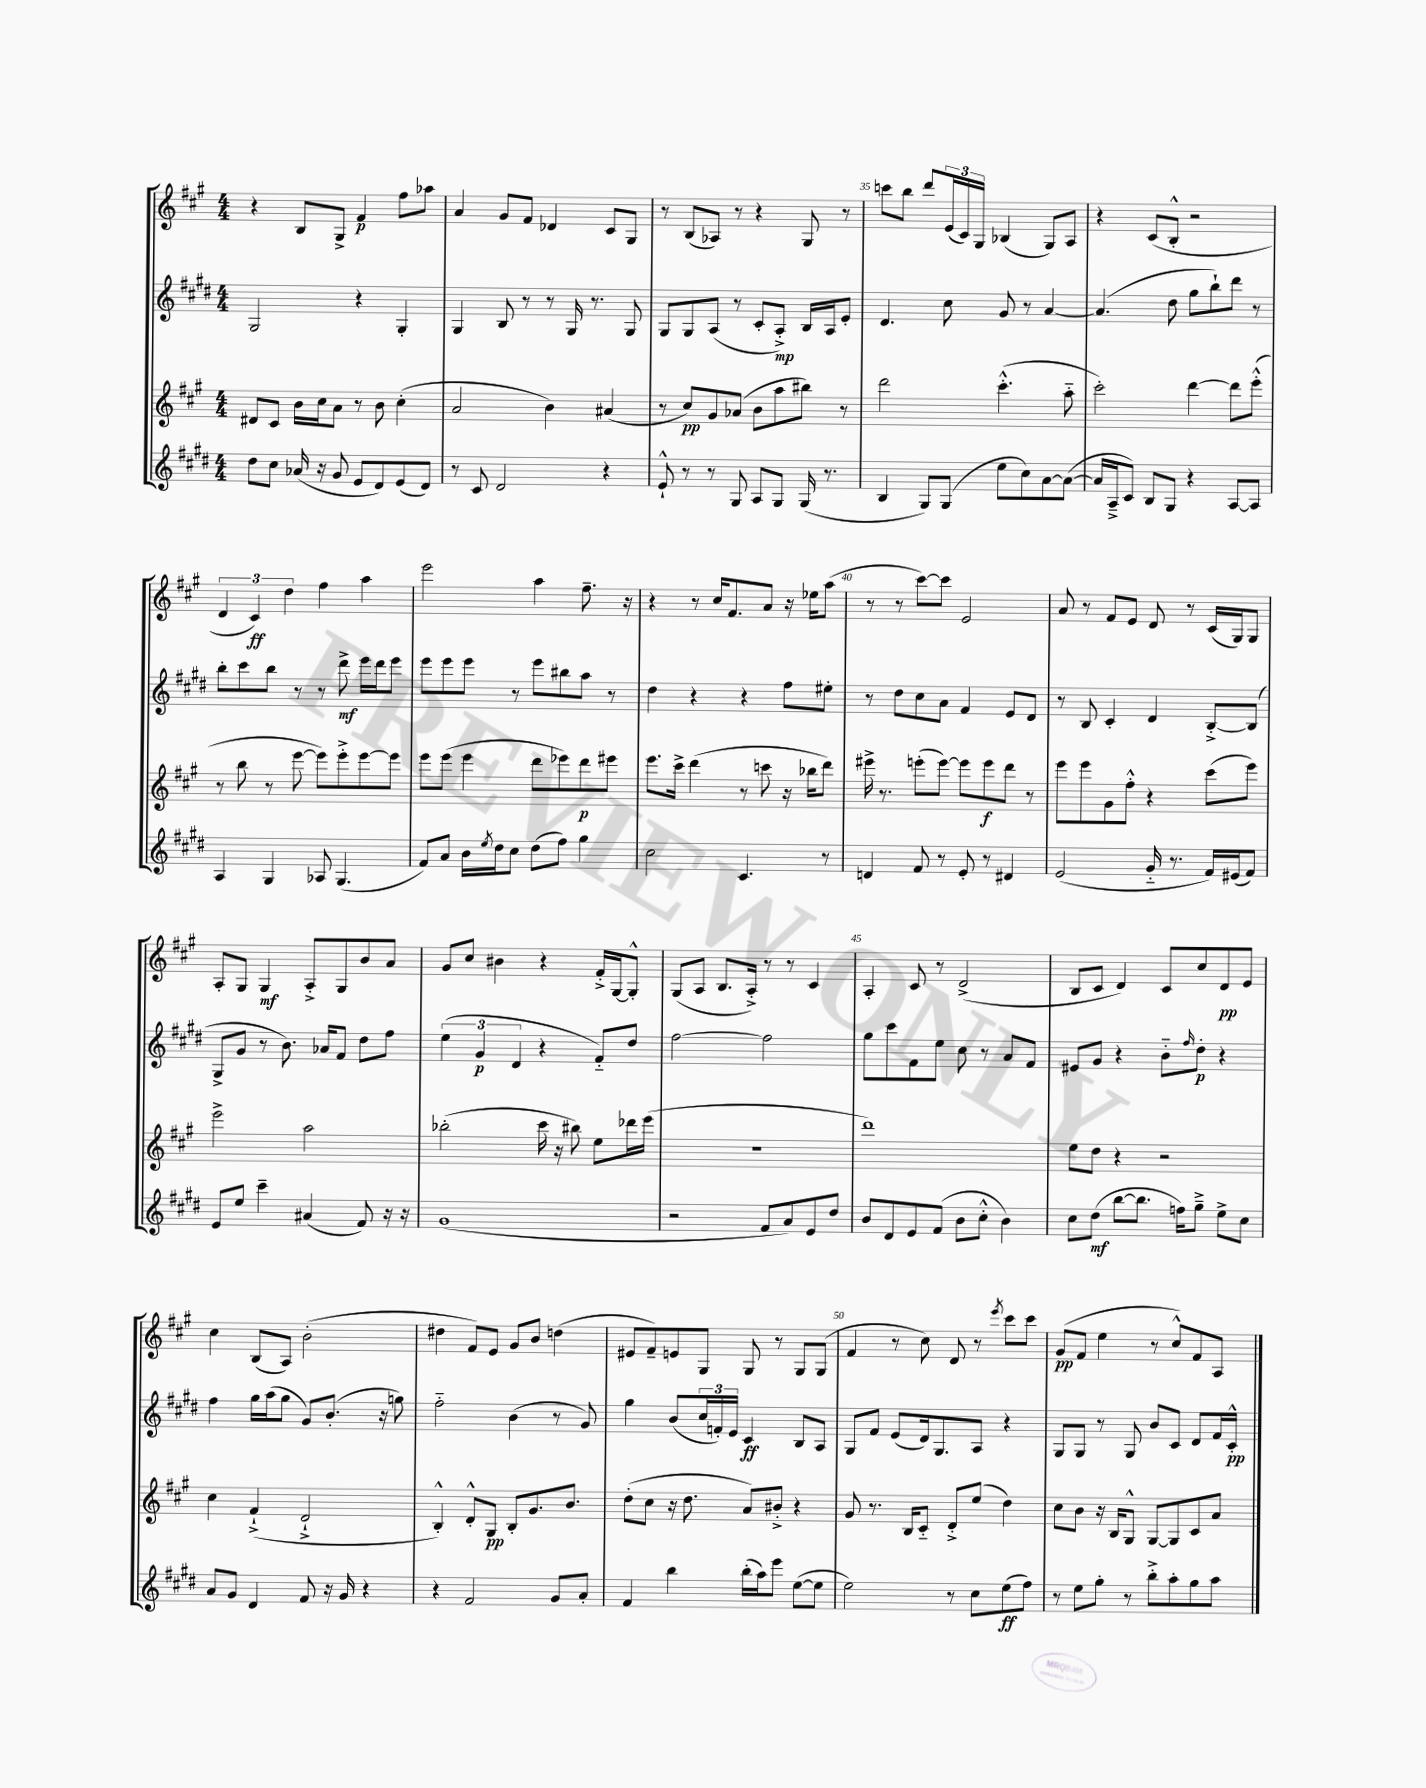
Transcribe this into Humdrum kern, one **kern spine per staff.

**kern	**dynam	**kern	**dynam	**kern	**dynam	**kern	**dynam
*part4	*part4	*part3	*part3	*part2	*part2	*part1	*part1
*staff4	*staff4	*staff3	*staff3	*staff2	*staff2	*staff1	*staff1
*clefG2	*	*clefG2	*	*clefG2	*	*clefG2	*
*k[f#c#g#d#]	*	*k[f#c#g#]	*	*k[f#c#g#d#]	*	*k[f#c#g#]	*
*M4/4	*	*M4/4	*	*M4/4	*	*M4/4	*
=32	=32	=32	=32	=32	=32	=32	=32
8dd#\L	.	8d#X/L	.	2G#/	.	4r	.
8cc#\J	.	8c#/J	.	.	.	.	.
(16a-X/	.	16b\LL	.	.	.	8B/L	.
16r	.	16cc#\J	.	.	.	.	.
8g#/	.	8a\J	.	.	.	8G#^/J	.
8e/L	.	8r	.	4r	.	4f#/	p
8d#/)	.	8b\	.	.	.	.	.
(8e/	.	(4cc#'\	.	4G#'/	.	8ff#\L	.
8d#/J)	.	.	.	.	.	8aa-X\J	.
=33	=33	=33	=33	=33	=33	=33	=33
8r	.	2a/	.	4G#/	.	4a/	.
8c#/	.	.	.	.	.	.	.
2d#/	.	.	.	8B/	.	8g#/L	.
.	.	.	.	8r	.	8f#/J	.
.	.	4b\)	.	8r	.	4d-X/	.
.	.	.	.	16G#/	.	.	.
.	.	.	.	8.r	.	.	.
4r	.	(4a#X/	.	.	.	8c#/L	.
.	.	.	.	8G#/	.	8G#/J	.
=34	=34	=34	=34	=34	=34	=34	=34
8e`^^/	.	8r	.	8G#/L	.	8r	.
8r	.	8cc#/L)	pp	8G#/	.	(8B/L	.
8r	.	8g#/	.	(8A/J	.	8A-X/J)	.
8G#/	.	(8a-X/J	.	8r	.	8r	.
8A/L	.	8b\L	.	8c#'/L	.	4r	.
8G#/J	.	8aa\	.	8A'^/J)	mp	.	.
(16G#/	.	8bb#X\J)	.	16B/LL	.	8G#/	.
8.r	.	.	.	16A/J	.	.	.
.	.	8r	.	8e'/J	.	8r	.
=35	=35	=35	=35	=35	=35	=35	=35
4B/	.	2ddd\	.	4.d#/	.	8cccn\L	.
.	.	.	.	.	.	8bb\J	.
8G#/L)	.	.	.	.	.	8ddd/L	.
(8G#/J	.	.	.	8cc#\	.	(24e/L	.
.	.	.	.	.	.	24c#/)	.
.	.	.	.	.	.	24G#/JJ	.
8ee\L	.	(4.ccc#'^^\	.	8g#/	.	(4B-X/	.
8cc#\)	.	.	.	8r	.	.	.
[8a\	.	.	.	[4a/	.	8G#/L)	.
(8a\J_	.	8aa\	.	.	.	8A/J	.
=36	=36	=36	=36	=36	=36	=36	=36
16a/LL]	.	2ccc#'\)	.	(4.a/]	.	4r	.
16A~^/J	.	.	.	.	.	.	.
8c#/J)	.	.	.	.	.	.	.
8B/L	.	.	.	.	.	(8c#/L	.
8G#/J	.	.	.	8dd#\	.	8B'^^/J	.
4r	.	[4ddd\	.	8gg#\L	.	2r	.
.	.	.	.	8bb`\)	.	.	.
[8A/L	.	8ddd\L]	.	8ddd#\J	.	.	.
8A/J]	.	(8eee'^^\J	.	8r	.	.	.
!!LO:LB:g=z
=37	=37	=37	=37	=37	=37	=37	=37
4A/	.	8r	.	8bb'\L	.	6d/	.
.	.	8bb\	.	8ccc#\	.	.	.
.	.	.	.	.	.	6c#/)	ff
4G#/	.	8r	.	8bb\J	.	.	.
.	.	.	.	.	.	6dd\	.
.	.	[8eee\	.	8r	.	.	.
8A-X/	.	8eee\L])	.	8r	.	4ff#\	.
(4.G#/	.	8eee'^\	.	8ddd#^\	mf	.	.
.	.	[8eee\	.	16eee\LL	.	4aa\	.
.	.	.	.	16ddd#\J	.	.	.
.	.	8eee\J]	.	8eee\J	.	.	.
=38	=38	=38	=38	=38	=38	=38	=38
8f#/L)	.	8eee\L	.	8eee\L	.	2eee\	.
8a/J	.	(8eee\J	.	8eee\	.	.	.
16b\LL	.	4eee\	.	8eee\J	.	.	.
8qee/	.	.	.	.	.	.	.
16dd#\J	.	.	.	.	.	.	.
8cc#\J	.	.	.	8r	.	.	.
(8dd#\L	.	8ddd\L	.	8eee\L	.	4aa\	.
8ff#\J)	.	8eee-X\)	.	8bb#X\	.	.	.
4gg#\	.	8ddd\	p	8aa\J	.	8.ff#~\	.
.	.	8eee#X\J	.	8r	.	.	.
.	.	.	.	.	.	16r	.
=39	=39	=39	=39	=39	=39	=39	=39
2cc#\	.	8.eee\L	.	4dd#\	.	4r	.
.	.	16ccc#^\Jk	.	.	.	.	.
.	.	(4ddd\	.	4r	.	8r	.
.	.	.	.	.	.	16cc#/KL	.
.	.	.	.	.	.	8.f#/	.
4.c#/	.	8r	.	4r	.	.	.
.	.	8cccn\	.	.	.	8a/J	.
.	.	16r	.	8ff#\L	.	16r	.
.	.	16bb-X\KL	.	.	.	16ee-X\KL	.
8r	.	8ddd\J)	.	8ee#X'\J	.	(8aa\J	.
=40	=40	=40	=40	=40	=40	=40	=40
4dn/	.	16eee#X^\	.	8r	.	8r	.
.	.	8.r	.	.	.	.	.
.	.	.	.	8dd#\L	.	8r	.
8f#/	.	(8eeen'\L	.	8cc#\	.	[8ccc#\L)	.
8r	.	[8eee\J)	.	8a\J	.	8ccc#\J]	.
8e'/	.	8eee\L]	.	4f#/	.	2e/	.
8r	.	8eee\	f	.	.	.	.
4d#X/	.	8ddd\J	.	8e/L	.	.	.
.	.	8r	.	8d#/J	.	.	.
=41	=41	=41	=41	=41	=41	=41	=41
(2e/	.	8eee\L	.	8r	.	8a/	.
.	.	8eee\	.	8B/	.	8r	.
.	.	8g#\	.	4c#'/	.	8f#/L	.
.	.	8ff#'^^\J	.	.	.	8e/J	.
16g#/	.	4r	.	4d#/	.	8d/	.
8.r	.	.	.	.	.	.	.
.	.	.	.	.	.	8r	.
16f#/LL)	.	(8ccc#\L	.	[8B'^/L	.	(16c#/LL	.
(16e#X/J	.	.	.	.	.	16G#/J)	.
8f#/J)	.	8eee\J)	.	(8B/J]	.	8G#/J	.
!!LO:LB:g=z
=42	=42	=42	=42	=42	=42	=42	=42
8e/L	.	2eee^\	.	8G#^/L	.	8A'/L	.
8ee/J	.	.	.	8g#/J	.	8G#/J	.
4ccc#~\	.	.	.	8r	.	4G#/	mf
.	.	.	.	8.b\)	.	.	.
(4a#X/	.	2aa\	.	.	.	8A'^/L	.
.	.	.	.	16a-X/KL	.	.	.
.	.	.	.	8f#/J	.	8G#/	.
8f#/)	.	.	.	8dd#\L	.	8b/	.
16r	.	.	.	8ff#\J	.	8a/J	.
16r	.	.	.	.	.	.	.
=43	=43	=43	=43	=43	=43	=43	=43
(1g#	.	(2bb-X'\	.	(6ee\	.	8g#/L	.
.	.	.	.	.	.	8cc#/J	.
.	.	.	.	6g#/	p	.	.
.	.	.	.	.	.	4b#X\	.
.	.	.	.	6d#/	.	.	.
.	.	16ccc#\	.	4r	.	4r	.
.	.	16r	.	.	.	.	.
.	.	8bb#X\)	.	.	.	.	.
.	.	8ee\L	.	8f#/L)	.	16f#'^/LL	.
.	.	.	.	.	.	[16G#/J	.
.	.	16ddd-X\L	.	8dd#/J	.	8G#'^^/J]	.
.	.	(16eee\JJ	.	.	.	.	.
=44	=44	=44	=44	=44	=44	=44	=44
2r	.	1r	.	[2ff#\	.	(8G#/L	.
.	.	.	.	.	.	8A/J	.
.	.	.	.	.	.	8.B/L	.
.	.	.	.	.	.	16A'^/Jk)	.
8f#/L	.	.	.	2ff#\]	.	8r	.
8a/)	.	.	.	.	.	8r	.
8e/	.	.	.	.	.	4c#/	.
8dd#/J	.	.	.	.	.	.	.
=45	=45	=45	=45	=45	=45	=45	=45
8b/L	.	1ddd)	.	8gg#\L	.	4A'/	.
8d#/	.	.	.	8ccc#\	.	.	.
8e/	.	.	.	8f#\	.	8c#/	.
(8f#/J	.	.	.	8ee\J	.	8r	.
8b\L	.	.	.	8cc#\	.	(2d^/	.
8cc#'^^\J	.	.	.	8r	.	.	.
4b\)	.	.	.	8a/L	.	.	.
.	.	.	.	8f#/J	.	.	.
=46	=46	=46	=46	=46	=46	=46	=46
8cc#\L	.	8ee\L	.	8e#X/L	.	8B/L	.
(8dd#\J	mf	8dd\J	.	8g#/J	.	8c#/J	.
[8bb\L	.	4r	.	4r	.	4d/)	.
8.bb\J]	.	.	.	.	.	.	.
.	.	2r	.	8b\L	.	8c#/L	.
16ffn\KL)	.	.	.	.	.	.	.
.	.	.	.	16qqff#/	.	.	.
8gg#~^\J	.	.	.	8dd#'\J	p	8cc#/	.
8ee^\L	.	.	.	4r	.	8d/	pp
8cc#\J	.	.	.	.	.	8e/J	.
!!LO:LB:g=z
=47	=47	=47	=47	=47	=47	=47	=47
8a/L	.	4cc#\	.	4ff#\	.	4cc#\	.
8g#/J	.	.	.	.	.	.	.
4d#/	.	(4f#`^/	.	16gg#\LL	.	(8B/L	.
.	.	.	.	(16aa\J	.	.	.
.	.	.	.	8gg#\J	.	8A/J)	.
8f#/	.	2d`^/	.	8g#/L)	.	(2b'\	.
16r	.	.	.	(8.b'/J	.	.	.
16g#/	.	.	.	.	.	.	.
4r	.	.	.	.	.	.	.
.	.	.	.	16r	.	.	.
.	.	.	.	8ggn\)	.	.	.
=48	=48	=48	=48	=48	=48	=48	=48
4r	.	4B'^^/)	.	2ff#\	.	4dd#X\	.
2f#/	.	8d'^^/L	.	.	.	8f#/L)	.
.	.	8G#/J	pp	.	.	8e/J	.
.	.	8B'/L	.	(4b\	.	8g#/L	.
.	.	8.g#/	.	.	.	8b/J	.
8g#/L	.	.	.	8r	.	(4ddn\	.
.	.	8.b/J	.	.	.	.	.
8a'/J	.	.	.	8g#/)	.	.	.
=49	=49	=49	=49	=49	=49	=49	=49
4f#/	.	(8dd'\L	.	4gg#\	.	8e#X/L	.
.	.	8cc#\J	.	.	.	8f#~/)	.
4bb\	.	16r	.	(8b/L	.	8en/	.
.	.	8.dd\	.	.	.	.	.
.	.	.	.	24cc#/L	.	8G#/J	.
.	.	.	.	24fn'/)	.	.	.
.	.	.	.	24e/JJ	.	.	.
(16bb'\LL	.	8a/L)	.	4c#/	ff	8G#/	.
16aa\J)	.	.	.	.	.	.	.
8eee\J	.	8b#X'^/J	.	.	.	8r	.
([8ee\L	.	4r	.	8B/L	.	8G#/L	.
8ee\J]	.	.	.	8A/J	.	(8G#/J	.
=50	=50	=50	=50	=50	=50	=50	=50
2ee\)	.	8g#/	.	8G#/L	.	4f#/	.
.	.	8.r	.	8f#/J	.	.	.
.	.	.	.	(8e/L	.	8r	.
.	.	16B/KL	.	.	.	.	.
.	.	8c#/J	.	16d#/k)	.	8cc#\)	.
.	.	.	.	8.G#/	.	.	.
8r	.	8d'^/L	.	.	.	8d/	.
8cc#\L	.	(8ee/J	.	8A/J	.	8r	.
.	.	.	.	.	.	8qeee/	.
(8ee\	ff	4dd\)	.	4r	.	8ccc#\L	.
8ff#\J)	.	.	.	.	.	8ccc#\J	.
=51	=51	=51	=51	=51	=51	=51	=51
8r	.	8cc#\L	.	8G#/L	.	(8g#/L	pp
8ee\L	.	8b\J	.	8G#/J	.	8f#/J	.
8gg#'\J	.	16r	.	8r	.	4ee\	.
.	.	16B/KL	.	.	.	.	.
8r	.	8G#^^/J	.	8G#/	.	.	.
8bb'^\L	.	[8G#/L	.	8b/L	.	8r	.
8aa'\	.	8G#/]	.	8c#/J	.	8cc#^^/L)	.
8gg#\	.	8c#/	.	8d#/L	.	8f#/	.
8aa\J	.	8a/J	.	16f#/L	.	8A/J	.
.	.	.	.	16c#'^^/JJ	pp	.	.
==	==	==	==	==	==	==	==
*-	*-	*-	*-	*-	*-	*-	*-
